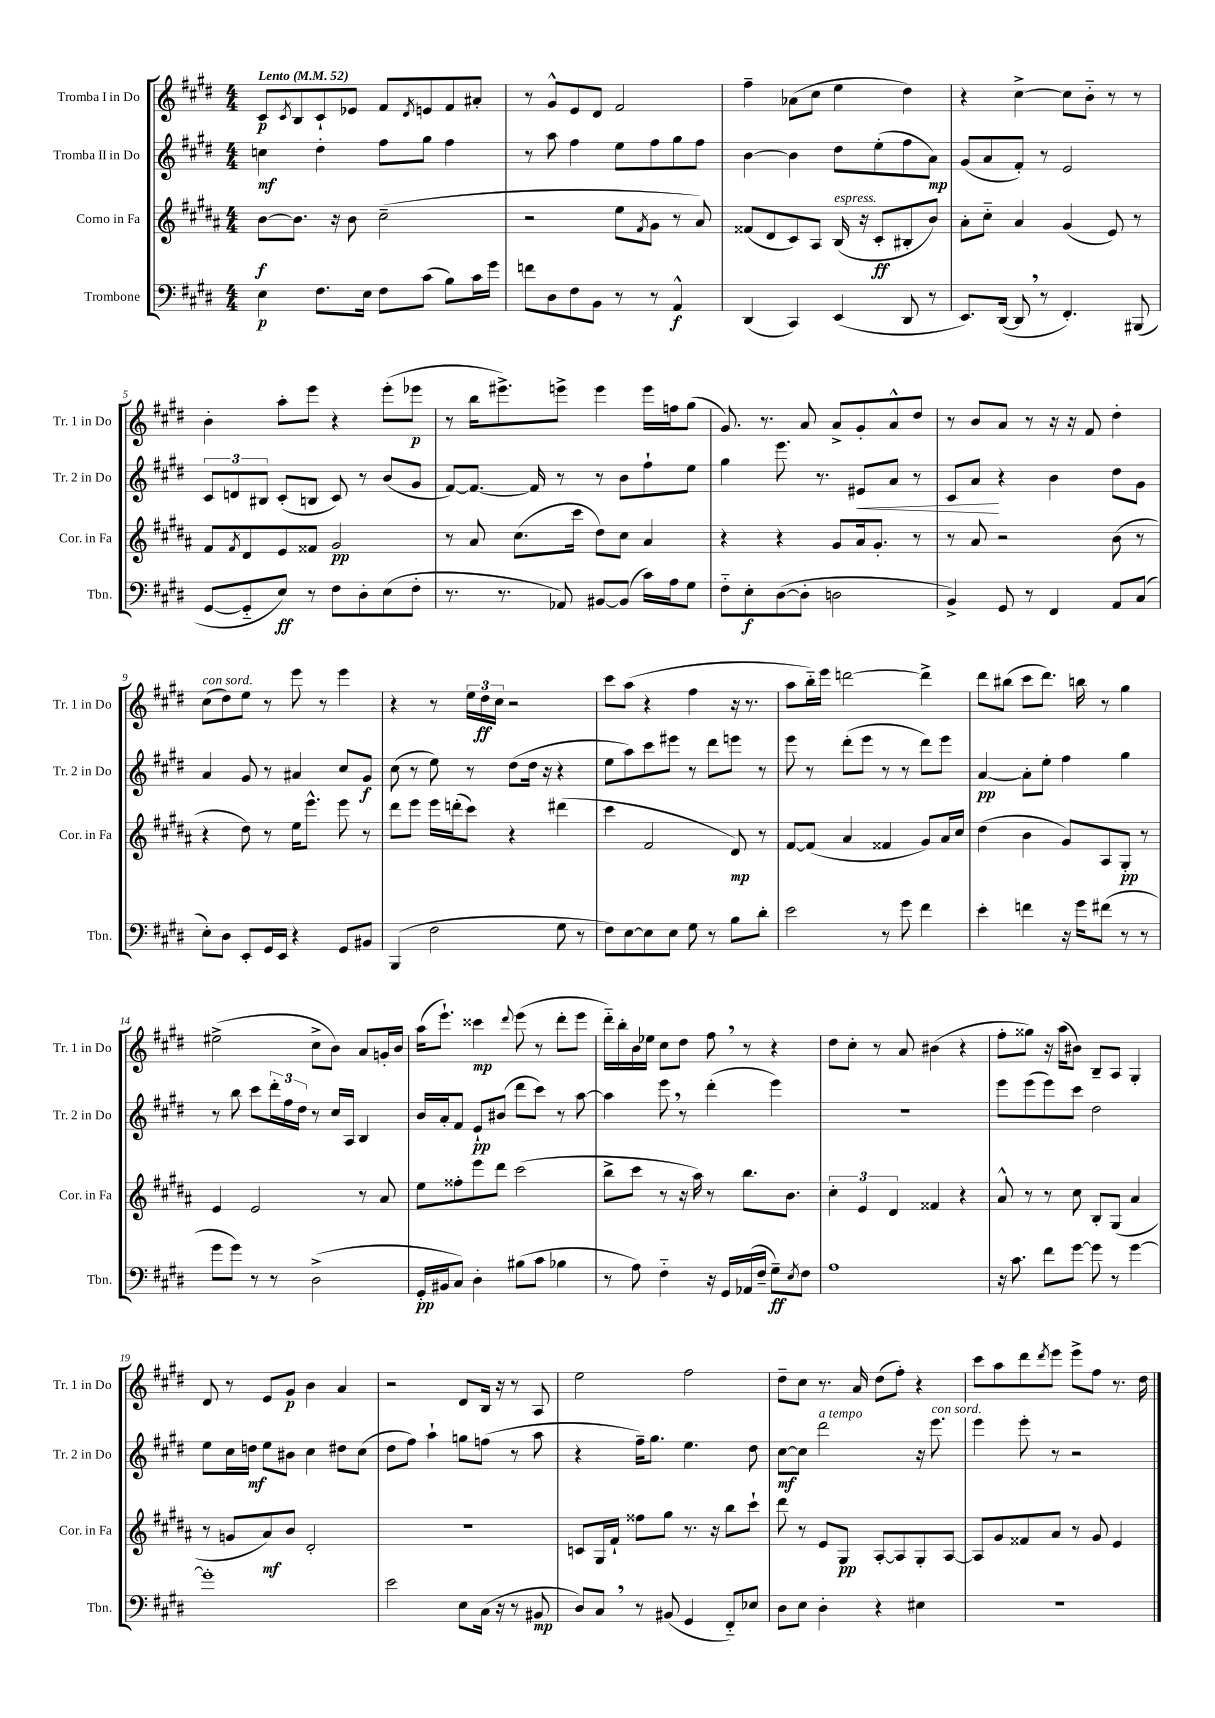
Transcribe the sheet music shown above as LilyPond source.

<<
\new StaffGroup <<
\new Staff = "s0" \with { instrumentName = "Tromba I in Do" shortInstrumentName = "Tr. 1 in Do" } {
    \clef treble \key e \major \numericTimeSignature \time 4/4 \tempo "Lento" 4 = 52
    cis'8\p \acciaccatura { cis'8 } b8 cis'8-! ees'8 fis'8 \acciaccatura { dis'8 } e'8 fis'8 ais'8-. |
    r8 gis'8-^ e'8 dis'8 fis'2 |
    fis''4-- aes'8( cis''8 e''4 dis''4) |
    r4 cis''4~-> cis''8 b'8-_ r8 r8 |
    b'4-. a''8-. e'''8 r4 e'''8-.( ees'''8\p |
    r8 b''16 eis'''8.->) e'''8-> e'''4 e'''16 f''16 gis''8( |
    gis'8.) r8. a'8 a'8-> gis'8-. a'8-^ dis''8 |
    r8 b'8 a'8 r8 r16 r16 fis'8 dis''4-. |
    cis''8^\markup { \italic "con sord." }( dis''8) e''8 r8 e'''8 r8 e'''4 |
    r4 r8 \tuplet 3/2 { e''16 dis''16\ff cis''16 } r2 |
    cis'''8 a''8( r4 fis''4 r16 r8. |
    a''8 b''16-_) e'''16 d'''2~ d'''4-> |
    dis'''8 bis''8( cis'''8 dis'''8.) b''16 r8 gis''4 |
    eis''2->( cis''8-> b'8) a'8 g'16-. b'16 |
    a''16( e'''8.-!) cisis'''4\mp \appoggiatura { dis'''8 } e'''8( r8 dis'''8-. e'''8 |
    dis'''16-_) b''16-. b'16 ees''16 cis''8 dis''8 fis''8 \breathe r8 r4 |
    dis''8 cis''8-. r8 a'8 bis'4( r4 |
    fis''8-. gisis''8) r16 a''16( bis'8) b8-- a8 gis4-. |
    dis'8 r8 e'8 gis'8\p b'4 a'4 |
    r2 dis'8 b16 r16 r8 a8 |
    e''2 fis''2 |
    dis''8-- cis''8 r8. a'16 dis''8( fis''8-.) r4 |
    cis'''8 a''8 dis'''8 \acciaccatura { dis'''8 } e'''8 e'''8-> fis''8 r8. dis''16 \bar "|." |
}
\new Staff = "s1" \with { instrumentName = "Tromba II in Do" shortInstrumentName = "Tr. 2 in Do" } {
    \clef treble \key e \major \numericTimeSignature \time 4/4
    c''4\mf dis''4-. fis''8 gis''8 fis''4 |
    r8 a''8 fis''4 e''8 fis''8 gis''8 fis''8 |
    b'4~ b'4 dis''8 e''8-.( fis''8 a'8\mp) |
    gis'8( a'8 fis'8-.) r8 e'2 |
    \tuplet 3/2 { cis'8 d'8 bis8 } cis'8-.( b8 cis'8) r8 b'8( gis'8 |
    fis'8~) fis'8.~ fis'16 r8 r8 b'8 fis''8-! e''8 |
    gis''4 e'''8. r8. eis'8\< a'8 r8 |
    cis'8 a'8\! r4 b'4 dis''8 gis'8 |
    a'4 gis'8 r8 ais'4 cis''8 gis'8\f |
    cis''8( r8 e''8) r8 dis''8( dis''16 r16 r4 |
    e''8 a''8) cis'''8 eis'''8 r8 dis'''8 e'''8 r8 |
    e'''8 r8 dis'''8-.( e'''8 r8 r8 dis'''8) e'''8 |
    a'4~\pp a'8-. e''8-. fis''4 gis''4 |
    r8 b''8 cis'''8 \tuplet 3/2 { dis'''16-. fis''16 dis''16 } r8 cis''16 a16 b4 |
    b'16 a'16-. fis'8 e'8-!\pp bis'8( dis'''8 cis'''8) r8 a''8~ |
    a''4 e'''8 \breathe r8 dis'''4-.( e'''4) |
    r1 |
    e'''8 e'''8( e'''8) cis'''8 dis''2 |
    e''8 cis''16 d''16\mf e''8 bis'8 cis''4 dis''8 cis''8( |
    dis''8 fis''8) a''4-! g''8 f''8( r8 a''8 |
    r4 fis''16--) gis''8. e''4. dis''8 |
    cis''8~\mf cis''8 dis'''2^\markup { \italic "a tempo" } r16 e'''8.^\markup { \italic "con sord." } |
    e'''4 e'''8-. r8 r2 \bar "|." |
}
\new Staff = "s2" \with { instrumentName = "Corno in Fa" shortInstrumentName = "Cor. in Fa" } {
    \clef treble \key b \major \numericTimeSignature \time 4/4
    b'8~\f b'8. r16 b'8 cis''2--( |
    r2 e''8 \acciaccatura { fis'8 } gis'8 r8 ais'8) |
    fisis'8( dis'8 cis'8) ais8 b16^\markup { \italic "espress." }( r16 cis'8-.\ff bis8-. b'8) |
    ais'8-. cis''8-_ ais'4 gis'4( e'8) r8 |
    fis'8 \acciaccatura { fis'8 } dis'8 e'8 fisis'8 gis'2\pp |
    r8 ais'8 cis''8.( cis'''16 dis''8) cis''8 ais'4 |
    r4 r4 gis'8 ais'16 gis'8.-. r8 |
    r8 ais'8 r2 b'8( r8 |
    r4 dis''8) r8 e''16 e'''8.-^ e'''8 r8 |
    dis'''8 e'''8 e'''16 d'''16-.( cis'''8) r4 dis'''4( |
    cis'''4 fis'2 dis'8\mp) r8 |
    fis'8~ fis'8( ais'4 fisis'4 gis'8) ais'16 cis''16 |
    dis''4( b'4 gis'8) ais8 gis8-.\pp r8 |
    e'4 e'2 r8 ais'8 |
    e''8 fisis''8-. e'''8 dis'''8 cis'''2( |
    b''8-> cis'''8 r8 r16 ais''16) r8 b''8. b'8. |
    \tuplet 3/2 { cis''4-. e'4 dis'4 } fisis'4 r4 |
    ais'8-^ r8 r8 cis''8 b8-. gis8( ais'4 |
    r8 g'8 ais'8\mf) b'8 dis'2-. |
    R1 |
    c'8 gis16 fis'16-! fisis''8 gis''8 r8. r16 b''8 cis'''8-! |
    dis'''8 r8 e'8 gis8\pp ais8~-. ais8 gis8-. ais8~ |
    ais8 gis'8 fisis'8 ais'8 r8 gis'8 e'4 \bar "|." |
}
\new Staff = "s3" \with { instrumentName = "Trombone" shortInstrumentName = "Tbn." } {
    \clef bass \key e \major \numericTimeSignature \time 4/4
    e4\p fis8. e16 fis8 cis'8( b8) cis'16 gis'16 |
    f'8 dis8 fis8 b,8 r8 r8 a,4-^\f |
    dis,4( cis,4) e,4( dis,8 r8 |
    e,8.) dis,16~( dis,8 \breathe r8 fis,4.-.) bis,,8( |
    gis,8~ gis,8-_ e8\ff) r8 fis8 dis8-. e8( fis8-. |
    r8. r8. aes,8) bis,8~ bis,8( cis'16) a16 gis8 |
    fis8-_ e8-.\f dis8~( dis8-. d2 |
    b,4->) gis,8 r8 fis,4 a,8 cis8( |
    e8-.) dis8 e,8-. gis,16 e,16 r4 gis,8 bis,8 |
    b,,4( fis2 gis8 r8 |
    fis8) e8~ e8 e8 gis8 r8 b8 dis'8-. |
    e'2 r8 gis'8 fis'4 |
    e'4-. f'4 r16 gis'16 fis'8( r8 r8 |
    gis'8 gis'8) r8 r8 dis2->( |
    gis,16-.\pp bis,16 cis8) dis4-. bis8( cis'8 bes4 |
    r8 a8) fis4-_ r16 gis,16 aes,16( fis16-- gis8--\ff) \acciaccatura { e8 } fis8 |
    a1 |
    r16 cis'8. fis'8 gis'8~ gis'8 r8 gis'4~ |
    gis'1-. |
    e'2 e8 cis16( r16 r8 bis,8\mp |
    dis8) cis8 \breathe r8 bis,8( gis,4 fis,8-_) ees8 |
    dis8 e8 dis4-. r4 eis4 |
    R1 \bar "|." |
}
>>
>>
